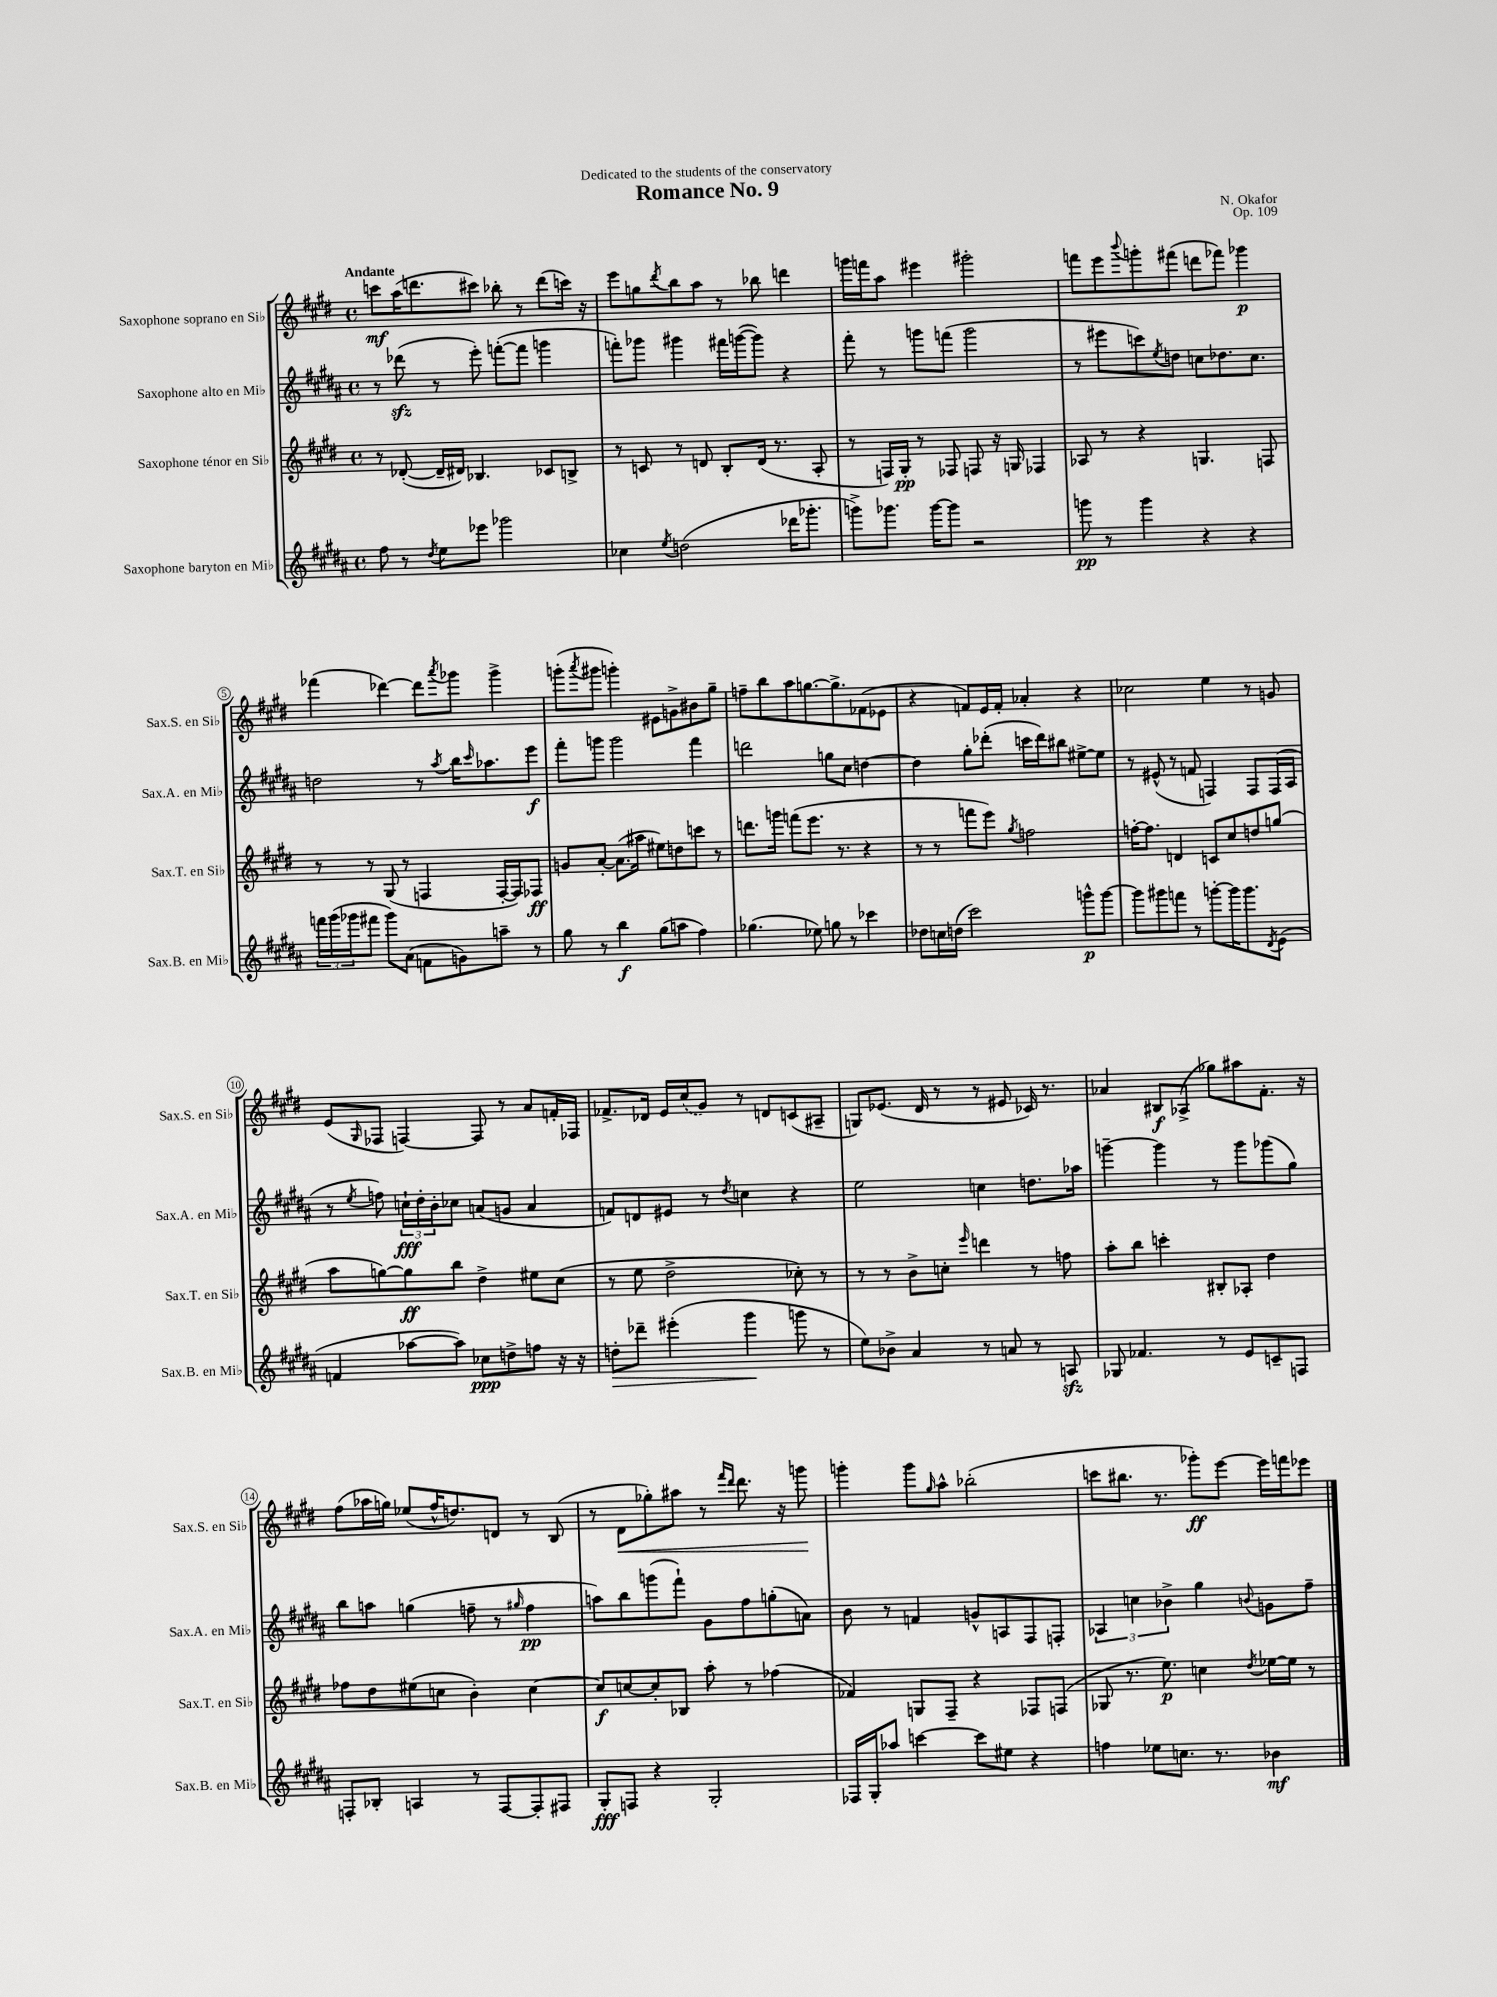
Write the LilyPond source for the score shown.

\header { title = "Romance No. 9" composer = "N. Okafor" dedication = "Dedicated to the students of the conservatory" opus = "Op. 109" }
<<
\new StaffGroup <<
\new Staff = "s0" \with { instrumentName = "Saxophone soprano en Sib" shortInstrumentName = "Sax.S. en Sib" } {
    \clef treble \key e \major \defaultTimeSignature \time 4/4 \tempo "Andante"
    c'''8\mf a''16( d'''8. cis'''8) bes''8-. r8 d'''8( c'''16) r16 |
    e'''8 g''8 \acciaccatura { dis'''8 } b''8 a''8 r8 bes''8 d'''4 |
    g'''16 f'''16 a''8 eis'''4 gis'''2-. |
    f'''8 e'''8 \appoggiatura { b'''8 } g'''8-. fis'''8( d'''8 fes'''8) ges'''4\p |
    fes'''4( des'''4~) des'''8 \acciaccatura { a'''8 } ges'''8 ges'''4-> |
    g'''8-.( \acciaccatura { a'''8 } gis'''8 g'''4-.) eis'8 g'8-> bis'8 gis''8-- |
    f''8-- b''8 a''8 g''8.~ g''8.-> fes'8( ees'8 |
    r4 f'8) e'16 f'16-. aes'4-. r4 |
    ces''2 e''4 r8 g'8 |
    e'8( \grace { gis16 } fes8 f4~) f8 r8 a'8 f'16-. fes16 |
    fes'8.-> des'16 e'16 \once \slurDashed cis''16( gis'8) r8 d'8 c'8( ais8-- |
    g8) ees'8.( dis'16 r8 r8 eis'8 ces'16) r8. |
    aes'4 bis8\f aes8->( ges''8) ais''8 fis'8.-. r16 |
    fis''8( aes''16 g''16) ees''8( fis''16-^ d''8.) d'8 r8 b8( |
    r8 dis'8\< ges''8-.) ais''8 r8 \grace { fis'''16 dis'''16 } dis'''8. r16 g'''8\! |
    g'''4-. g'''8 \grace { gis''16 } a''8-^ bes''2-.( |
    c'''8 bis''8. r8. ges'''8-.\ff) e'''8~ e'''16 f'''16 ees'''8 \bar "|." |
}
\new Staff = "s1" \with { instrumentName = "Saxophone alto en Mib" shortInstrumentName = "Sax.A. en Mib" } {
    \clef treble \key b \major \defaultTimeSignature \time 4/4
    r8 des'''8\sfz( r8 e'''8-.) f'''8~-.( f'''8 g'''4 |
    f'''8-.) ges'''8 gis'''4 fis'''16 g'''16~( g'''8) r4 |
    fis'''8-. r8 g'''8 f'''8( g'''2 |
    r8 eis'''8 c'''8) \acciaccatura { e''8 } d''8 c''8 des''8. c''8. |
    d''2 r8 \acciaccatura { ais''8 } b''16 \grace { cis'''16 } aes''8. e'''8\f |
    fis'''8-. g'''8 g'''2 fis'''4 |
    d'''2 g''8 cis''8 d''4~ |
    d''4 gis''8-. des'''8-.( c'''16 des'''16) bis''8 eis''8~-> eis''8 |
    r8 eis'8-^( r8 f'8 f4) f8 f16( ais16 |
    r8 \acciaccatura { e''8 } f''8) \tuplet 3/2 { c''16-!\fff dis''16-. b'16-. } ces''8 a'8( g'8 a'4 |
    f'8) d'8 eis'8 r8 \acciaccatura { dis''8 } c''4 r4 |
    e''2 c''4 d''8. aes''16 |
    g'''4~-- g'''4 r8 g'''8 ges'''8( gis''8) |
    b''8 a''8 g''4( f''8-- r8 \grace { gis''16 } f''4\pp |
    a''8) b''8 g'''8( fis'''8-!) gis'8 fis''8 g''8-.( a'8) |
    b'8 r8 f'4 g'8-^ a8 fis8 f8-. |
    \tuplet 3/2 { aes4 c''4 bes'4-> } gis''4 \appoggiatura { b'8 } g'8 fis''8-- \bar "|." |
}
\new Staff = "s2" \with { instrumentName = "Saxophone ténor en Sib" shortInstrumentName = "Sax.T. en Sib" } {
    \clef treble \key e \major \defaultTimeSignature \time 4/4
    r8 des'8~-.( des'16-- dis'16) bes4. ces'8 b8-> |
    r8 c'8 r8 d'8 b8-. d'16( r8. a8-. |
    r8 f16) gis16-.\pp r8 fes8 f8 r16 g16 fes4 |
    aes8 r8 r4 g4. f8 |
    r8 r8 gis8( r8 f4 f16~-. f16) fes8\ff |
    g'8 a'8~-. a'8.( ais''16 eis''8) d''8 c'''8 r8 |
    d'''8. g'''16 f'''8( e'''8. r8. r4 |
    r8 r8 f'''8 e'''8) \acciaccatura { gis''8 } f''2 |
    f''16~-. f''8. d'4 c'8 cis''8 d''8 g''8( |
    a''8 g''8~) g''8\ff b''8 dis''4-> eis''8 cis''8( |
    r8 e''8 dis''2-> ces''8-.) r8 |
    r8 r8 b'8-> c''8-. \grace { e'''16 } d'''4 r8 f''8 |
    a''8-. b''8 c'''4-. bis8-. aes8-. dis''4 |
    fes''8 dis''8 eis''8( c''8 b'4-.) c''4~ |
    c''8\f c''8~ c''8-. bes8 a''8-. r8 fes''4( |
    fes'4) g8 fis8-- r4 fes8 f8( |
    ges8 r8. e''8.\p) c''4 \acciaccatura { dis''8 } ees''16~ ees''16 r8 \bar "|." |
}
\new Staff = "s3" \with { instrumentName = "Saxophone baryton en Mib" shortInstrumentName = "Sax.B. en Mib" } {
    \clef treble \key b \major \defaultTimeSignature \time 4/4
    fis''8 r8 \acciaccatura { dis''8 } e''8 ees'''8 ges'''2 |
    ces''4 \acciaccatura { e''8 } d''2( des'''16 ges'''8.-. |
    g'''8->) ges'''8. ges'''16~ ges'''8 r2 |
    g'''8\pp r8 g'''4 r4 r4 |
    \tuplet 3/2 { f'''16 gis'''16( ges'''16 } fis'''8 ges'''8) ais'8( f'8 g'8) a''8-- r8 |
    gis''8 r8 b''4\f gis''8( a''8 fis''4) |
    ges''4.( ees''8) g''8 r8 ces'''4 |
    des''8 c''16 d''16( cis'''2) g'''8-^\p g'''8~ |
    g'''8 gis'''8 f'''8 r8 g'''8~-. g'''16 g'''8. \acciaccatura { dis'8 } e'8( |
    f'4 aes''8~ aes''8) ces''8\ppp d''8-> f''8 r16 r16 |
    d''8-.\> des'''8-- eis'''4-.( gis'''4\! g'''8 r8 |
    e''8) bes'8-> ais'4 r8 a'8 r8 a8\sfz |
    ges8 fes'4. r8 e'8 c'8-- f8 |
    f8-. bes8-. a4 r8 f8~ f8-. fis8 |
    gis8-.\fff f8 r4 gis2-. |
    fes16 gis16-. aes''8 c'''4~ c'''8 eis''8 r4 |
    f''4 ees''8 c''8. r8. bes'4\mf \bar "|." |
}
>>
>>
\layout { \context { \Score \override BarNumber.stencil = #(make-stencil-circler 0.1 0.3 ly:text-interface::print) } }
